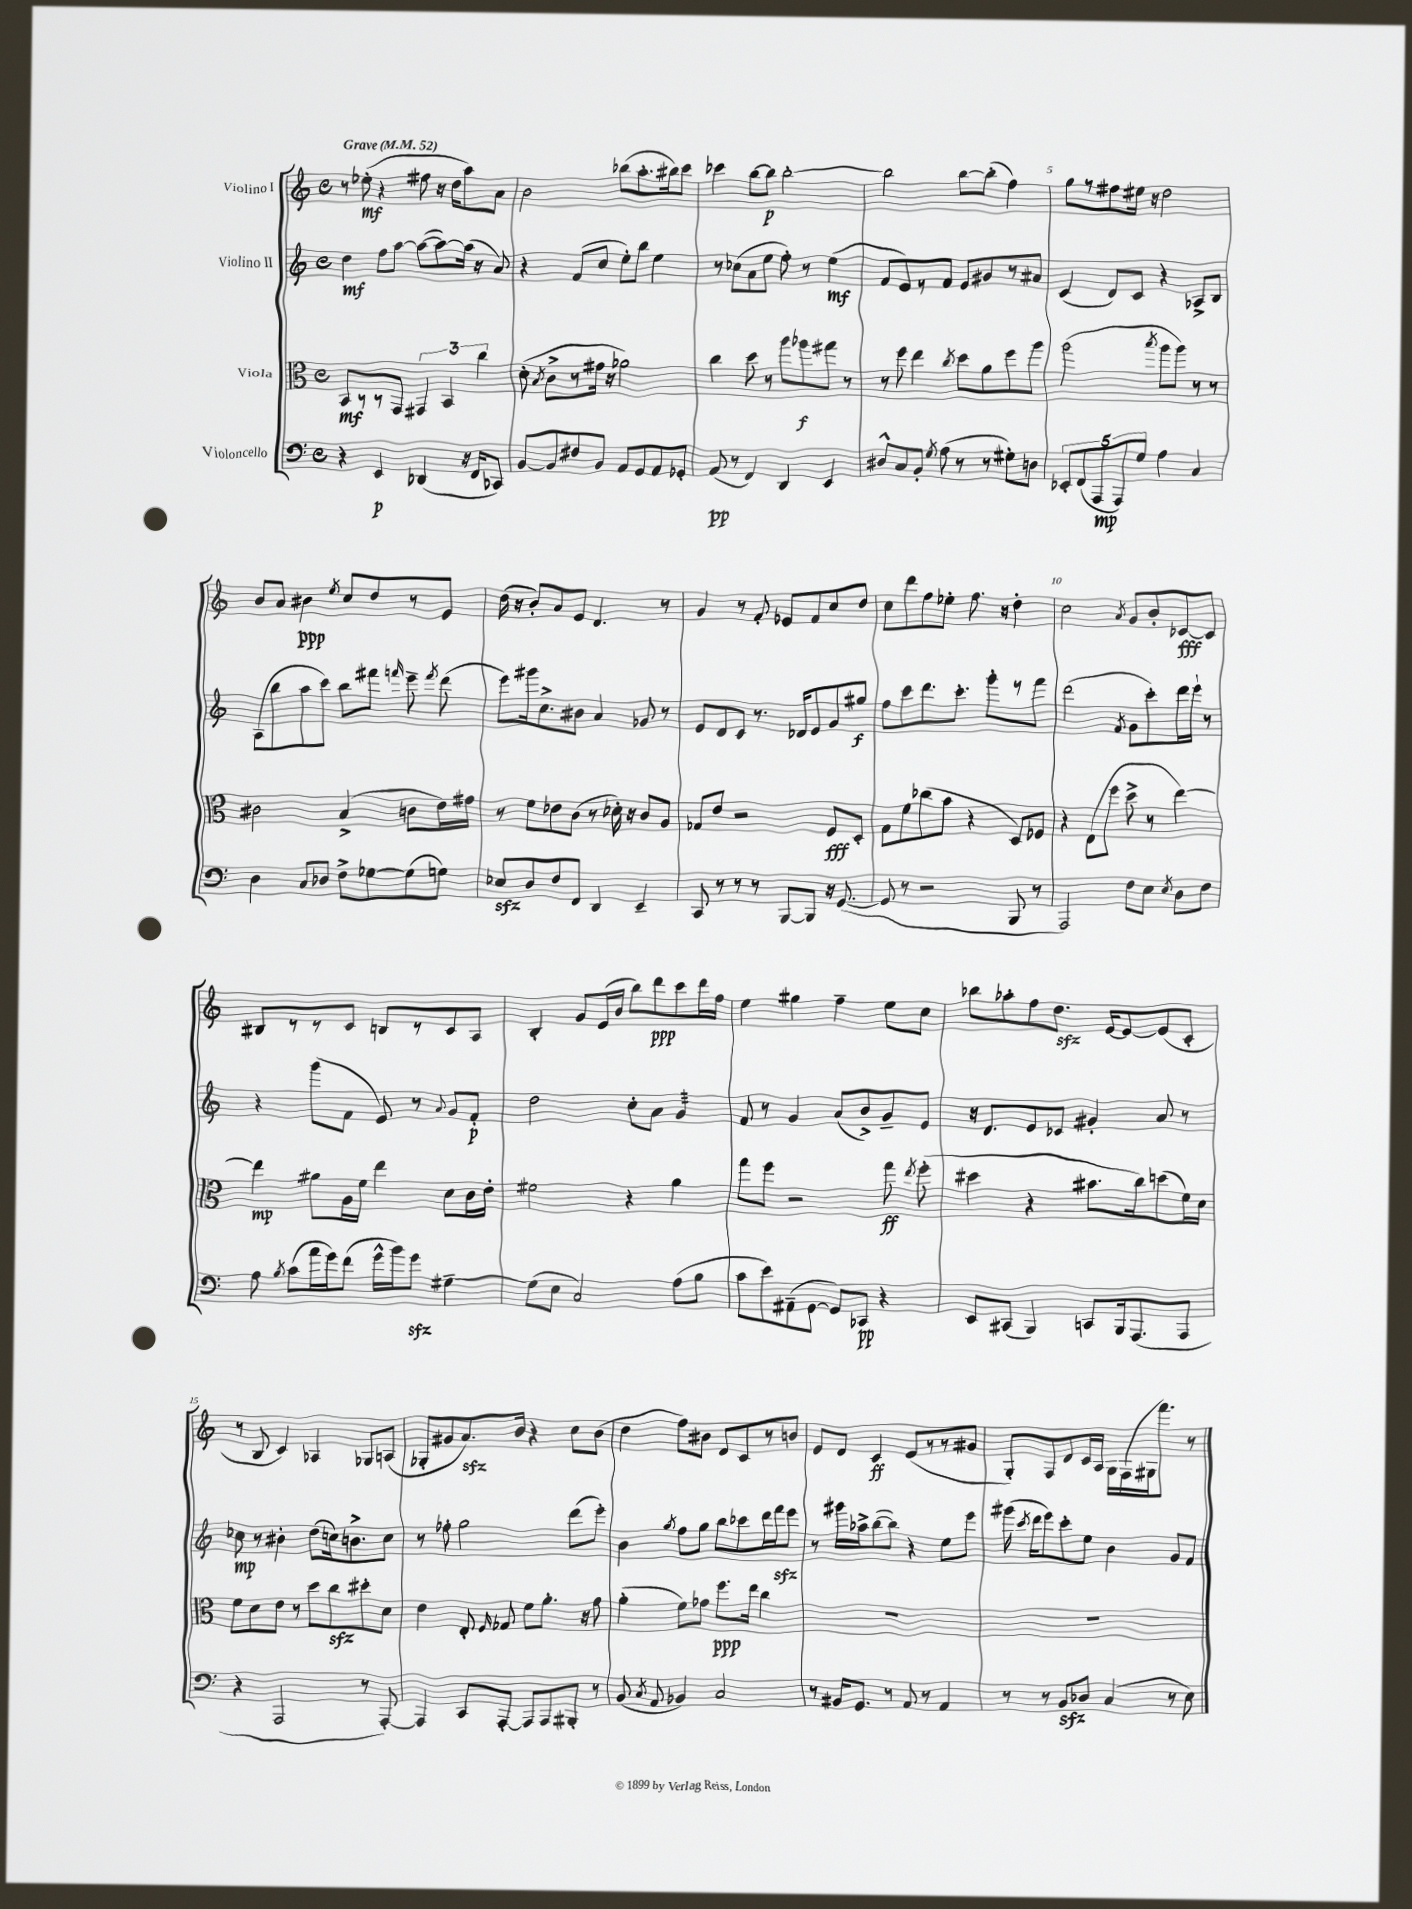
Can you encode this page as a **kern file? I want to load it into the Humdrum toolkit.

**kern	**dynam	**kern	**dynam	**kern	**dynam	**kern	**dynam
*part4	*part4	*part3	*part3	*part2	*part2	*part1	*part1
*staff4	*staff4	*staff3	*staff3	*staff2	*staff2	*staff1	*staff1
*I"Violoncello	*	*I"Viola	*	*I"Violino II	*	*I"Violino I	*
*clefF4	*	*clefC3	*	*clefG2	*	*clefG2	*
*k[]	*	*k[]	*	*k[]	*	*k[]	*
*M4/4	*	*M4/4	*	*M4/4	*	*M4/4	*
*met(c)	*	*met(c)	*	*met(c)	*	*met(c)	*
*MM52	*	*MM52	*	*MM52	*	*MM52	*
=1	=1	=1	=1	=1	=1	=1	=1
!	!	!	!	!	!	!LO:TX:a:B:t=Grave	!
4r	.	8BB/L	mf	4dd\	mf	8r	.
.	.	8r	.	.	.	(8ee-X'\	mf
4EE/	p	8r	.	8ff\L	.	4r	.
.	.	8GG/J	.	[8aa\J	.	.	.
(4DD-X/	.	6GG#X/	.	(8aa\L_	.	8ff#X\	.
.	.	.	.	8aa\_)	.	16r	.
.	.	6BB/	.	.	.	.	.
.	.	.	.	.	.	16dd\KL	.
16r	.	.	.	(16aa\Jk]	.	8aa\)	.
16FF/KL	.	.	.	16r	.	.	.
.	.	6cc\	.	.	.	.	.
8CC-X/J)	.	.	.	8a/)	.	8a\J	.
=2	=2	=2	=2	=2	=2	=2	=2
[8BB/L	.	(8d'\	.	4r	.	2b\	.
.	.	8qB/	.	.	.	.	.
8BB/]	.	8c^\L	.	.	.	.	.
8F#X/	.	8r	.	(8f/L	.	.	.
8BB/J	.	16g#X\Jk	.	8cc/J	.	.	.
.	.	16r	.	.	.	.	.
8AA/L	.	2a-X\)	.	8ee'\L)	.	(8bb-X\L	.
8GG/	.	.	.	8bb\J	.	8.aa'\	.
8AA/	.	.	.	4ee\	.	.	.
.	.	.	.	.	.	16bb#X\k)	.
8GG-X'/J	.	.	.	.	.	8ccc\J	.
=3	=3	=3	=3	=3	=3	=3	=3
(8AA/	pp	4cc\	.	8r	.	4ccc-X\	.
8r	.	.	.	(8cc-X\L	.	.	.
4FF/)	.	8dd\	.	8a\	.	[8bb\L	.
.	.	8r	.	8ee\J	.	8bb\J]	p
4DD/	.	8aa\L	.	8ff'\)	.	[2bb'\	.
.	.	8aa-X\	f	8r	.	.	.
4EE/	.	8gg#X\J	.	(4ee\	mf	.	.
.	.	8r	.	.	.	.	.
=4	=4	=4	=4	=4	=4	=4	=4
8D#X^^/L	.	8r	.	8f/L	.	2bb\]	.
8C/	.	8ff\	.	8e/)	.	.	.
8BB'/J	.	4ee\	.	8r	.	.	.
8qG/	.	.	.	.	.	.	.
(8A\	.	.	.	8f/J	.	.	.
.	.	8qcc/	.	.	.	.	.
8r	.	8dd\L	.	8e/L	.	[8bb\L	.
8r	.	8a\	.	8g#X/	.	(8bb'\J]	.
8G#X'\L)	.	8ff\	.	8r	.	4ff\)	.
8Dn\J	.	8aa\J	.	8a#X/J	.	.	.
=5	=5	=5	=5	=5	=5	=5	=5
10EE-X'/L	.	(2aa\	.	(4c/	.	8gg\L	.
(10FF/	.	.	.	.	.	.	.
.	.	.	.	.	.	8r	.
10AAA/	mp	.	.	.	.	.	.
.	.	.	.	8d/L)	.	8ff#X\	.
10AAA/)	.	.	.	.	.	.	.
.	.	.	.	8c/J	.	16ee#X\Jk	.
10G/J	.	.	.	.	.	.	.
.	.	.	.	.	.	16r	.
.	.	8qbb/	.	.	.	.	.
4A\	.	8aa\L	.	4r	.	2dd\	.
.	.	8aa\J)	.	.	.	.	.
4C/	.	8r	.	8A-X^/L	.	.	.
.	.	8r	.	8B/J	.	.	.
!!LO:LB:g=z
=6	=6	=6	=6	=6	=6	=6	=6
4D\	.	2c#X\	.	(8A\L	.	8b/L	.
.	.	.	.	8bb\	.	8a/J	.
8C/L	.	.	.	8aa\	.	4b#X\	ppp
8D-X/J	.	.	.	8ccc\J)	.	.	.
.	.	.	.	.	.	8qee/	.
8F^\L	.	(4B^/	.	8bb\L	.	8cc/L	.
[8G-X\	.	.	.	8fff#X\J	.	8dd/	.
.	.	.	.	16qqfffn/	.	.	.
(8G-\]	.	8cn\L	.	8eee~\	.	8r	.
.	.	.	.	8qfff/	.	.	.
8Gn\J)	.	16e\L)	.	(8ddd\	.	8e/J	.
.	.	16g#X\JJ	.	.	.	.	.
=7	=7	=7	=7	=7	=7	=7	=7
8E-Xzz/L	.	8r	.	8eee\L)	.	(16dd\	.
.	.	.	.	.	.	16r	.
8D/	.	8f\L	.	16ggg#X\k	.	8b'/L)	.
.	.	.	.	8.cc^\	.	.	.
8F/	.	8e-X\	.	.	.	8a/	.
8FF/J	.	(8c\J	.	8b#X\J	.	8e/J	.
4DD/	.	8r	.	4a/	.	4.d/	.
.	.	16d-X'\)	.	.	.	.	.
.	.	16r	.	.	.	.	.
4EE~/	.	8c/L	.	8g-X/	.	.	.
.	.	8A/J	.	8r	.	8r	.
=8	=8	=8	=8	=8	=8	=8	=8
8CC/	.	8G-X/L	.	8e/L	.	4g/	.
8r	.	8e/J	.	8d/	.	.	.
8r	.	2r	.	8c/J	.	8r	.
8r	.	.	.	8.r	.	8f'/	.
[8BBB/L	.	.	.	.	.	8e-X/L	.
.	.	.	.	16d-X/KL	.	.	.
8BBB/J]	.	.	.	8e/	.	8f/	.
16r	.	8F/L	fff	8g/	.	8cc/	.
([8.GG/	.	.	.	.	.	.	.
.	.	8D'/J	.	8gg#X/J	f	8dd/J	.
=9	=9	=9	=9	=9	=9	=9	=9
8GG/]	.	8G\L	.	8ff\L	.	8cc\L	.
8r	.	8f\	.	8ccc\	.	8ddd\	.
2r	.	(8cc-X\	.	8.ddd\	.	8ff\	.
.	.	8b\J	.	.	.	8ee-X'\J	.
.	.	.	.	8.ccc'\J	.	.	.
.	.	4r	.	.	.	8.ff\	.
.	.	.	.	8ggg'\L	.	.	.
.	.	.	.	.	.	16r	.
8BBB/	.	8D/L)	.	8r	.	4dd'\	.
8r	.	8F-X/J	.	8fff\J	.	.	.
=10	=10	=10	=10	=10	=10	=10	=10
2AAA/)	.	4r	.	(2ddd\	.	2cc\	.
.	.	(8E\L	.	.	.	.	.
.	.	8ff\J	.	.	.	.	.
.	.	.	.	8qf/	.	8qa/	.
8F\L	.	8dd^\	.	8g\L	.	8g/L	.
8E\J	.	8r	.	8ccc'\)	.	8b'/	.
8qE/	.	.	.	.	.	.	.
8D\L	.	[4ee\)	.	16ddd\L	.	[8c-X/	fff
.	.	.	.	16eee`\JJ	.	.	.
8F\J	.	.	.	8r	.	8c-/J]	.
!!LO:LB:g=z
=11	=11	=11	=11	=11	=11	=11	=11
8A\	.	4ee\]	mp	4r	.	8B#X/L	.
8qB/	.	.	.	.	.	.	.
(8c\L	.	.	.	.	.	8r	.
16a\L	.	8a#X\L	.	(8ggg\L	.	8r	.
16g\J)	.	.	.	.	.	.	.
(8f\J	.	16A\L	.	8f\J	.	8c/J	.
.	.	16f\JJ	.	.	.	.	.
16g^^\LL	.	4ee\	.	8e/)	.	8Bn/L	.
16b\J)	.	.	.	.	.	.	.
8gzz\J	.	.	.	8r	.	8r	.
.	.	.	.	8qqa/	.	.	.
[4G#X~\	.	8d\L	.	8g/L	.	8c/	.
.	.	16c\L	.	8f'/J	p	8A/J	.
.	.	16e'\JJ	.	.	.	.	.
=12	=12	=12	=12	=12	=12	=12	=12
(8G#\L]	.	2f#X\	.	2dd\	.	4B'/	.
8E\J	.	.	.	.	.	.	.
2C/)	.	.	.	.	.	8g/L	.
.	.	.	.	.	.	(16e/L	.
.	.	.	.	.	.	16b/JJ	.
.	.	4r	.	8cc'\L	.	8bb\L)	.
.	.	.	.	8a\J	.	8ddd\	ppp
*	*	*	*	*tremolo	*	*	*
(8A\L	.	4a\	.	32g/LLL	.	8ccc\	.
.	.	.	.	32g/	.	.	.
.	.	.	.	32g/	.	.	.
.	.	.	.	32g/	.	.	.
8B\J	.	.	.	32g/	.	16ddd\L	.
.	.	.	.	32g/	.	.	.
.	.	.	.	32g/	.	16ff\JJ	.
.	.	.	.	32g/JJJ	.	.	.
*	*	*	*	*Xtremolo	*	*	*
=13	=13	=13	=13	=13	=13	=13	=13
8c\L	.	8gg\L	.	8f/	.	4ee\	.
8e\)	.	8ff\J	.	8r	.	.	.
(8AA#X~\	.	2r	.	4g/	.	4gg#X\	.
[8GG\J	.	.	.	.	.	.	.
8GG/L])	.	.	.	(8a/L	.	4ff~\	.
8CC-X/J	pp	.	.	8b^/)	.	.	.
4r	.	8gg\	ff	8g~/	.	8ee\L	.
.	.	8qee/	.	.	.	.	.
.	.	(8ff'\	.	8e/J	.	8cc\J	.
=14	=14	=14	=14	=14	=14	=14	=14
8EE/L	.	4dd#X\	.	16r	.	8bb-X\L	.
.	.	.	.	8.d/L	.	.	.
(8CC#X/J	.	.	.	.	.	8aa-X'\	.
4BBB/)	.	4r	.	8e/	.	8ff\	.
.	.	.	.	8c-X/J	.	8.ddzz\J	.
8CCn/L	.	8.b#X\L	.	4g#X'/	.	.	.
.	.	.	.	.	.	[16e/KL	.
16BBB/k	.	.	.	.	.	8e/_	.
(8.AAA/	.	16cc\k)	.	.	.	.	.
.	.	(8ddn\	.	8a/	.	(8e/]	.
8AAA/J	.	16f\L)	.	8r	.	8c'/J	.
.	.	16d\JJ	.	.	.	.	.
!!LO:LB:g=z
=15	=15	=15	=15	=15	=15	=15	=15
4r	.	8f\L	.	8cc-X\	mp	8r	.
.	.	8d\	.	8r	.	8B/	.
2AAA/	.	8e\J	.	4b#X'\	.	4c/)	.
.	.	8r	.	.	.	.	.
.	.	8dd\L	.	(8dd\L	.	4A-X/	.
.	.	8cczz\	.	16ccn\k)	.	.	.
.	.	.	.	8.bn^\	.	.	.
8r	.	8dd#X'\	.	.	.	8G-X/L	.
[8AAA'/)	.	8d\J	.	8cc\J	.	(8An/J	.
=16	=16	=16	=16	=16	=16	=16	=16
4AAA/]	.	4e\	.	8r	.	8G-X'/L	.
.	.	.	.	8ff-X'\	.	8g#X/	.
8CC/L	.	8E'/	.	2gg\	.	8.azz/)	.
.	.	16qqF/	.	.	.	.	.
[8AAA'/J	.	8G-X/	.	.	.	.	.
.	.	.	.	.	.	16b/Jk	.
8AAA/L]	.	8f\L	.	.	.	4r	.
8AAA/	.	8.a'\J	.	.	.	.	.
8BBB#X'/J	.	.	.	(8ddd\L	.	8cc\L	.
.	.	16r	.	.	.	.	.
8r	.	8g\	.	8eee'\J)	.	(8b\J	.
=17	=17	=17	=17	=17	=17	=17	=17
(8BB/	.	(4a'\	.	4b\	.	4dd\	.
8qC/	.	.	.	.	.	.	.
8AA/	.	.	.	.	.	.	.
.	.	.	.	8qgg/	.	.	.
4BB-X/)	.	8f\L)	.	8ff\L	.	8ff\L)	.
.	.	8g-X\J	.	8gg\J	.	8b#X\J	.
2C/	.	8.ff\L	ppp	8bb\L	.	8d/L	.
.	.	.	.	8ccc-X\	.	8c/	.
.	.	16ee\Jk	.	.	.	.	.
.	.	4cc\	.	16ddd\L	.	8r	.
.	.	.	.	16fffzz\J	.	.	.
.	.	.	.	8eee\J	.	8bn/J	.
=18	=18	=18	=18	=18	=18	=18	=18
8r	.	1r	.	8r	.	8e/L	.
16BB#X/KL	.	.	.	16ggg#X\LL	.	8d/J	.
8.GG/J	.	.	.	16aa-X^\J	.	.	.
.	.	.	.	([8bb\	.	4c/	ff
8r	.	.	.	8bb\J])	.	.	.
8AA/	.	.	.	4r	.	(8e/L	.
8r	.	.	.	.	.	8r	.
4AA/	.	.	.	8ee\L	.	8r	.
.	.	.	.	8eee\J	.	8g#X/J	.
=19	=19	=19	=19	=19	=19	=19	=19
8r	.	1r	.	(16ggg#X\	.	8G'/L)	.
.	.	.	.	8qccc/	.	.	.
.	.	.	.	16ddd\KL	.	.	.
8r	.	.	.	8eee\)	.	8F/	.
8BBzz/L	.	.	.	8ccc'\	.	8d/	.
8D-X/J	.	.	.	8ee\J	.	16c/L	.
.	.	.	.	.	.	16A/JJ	.
(4C/	.	.	.	4b\	.	16G\LL	.
.	.	.	.	.	.	(16F\	.
.	.	.	.	.	.	16G#X\J	.
.	.	.	.	.	.	8.fff\J)	.
8r	.	.	.	8g/L	.	.	.
8E\)	.	.	.	8f/J	.	8r	.
==	==	==	==	==	==	==	==
*-	*-	*-	*-	*-	*-	*-	*-
